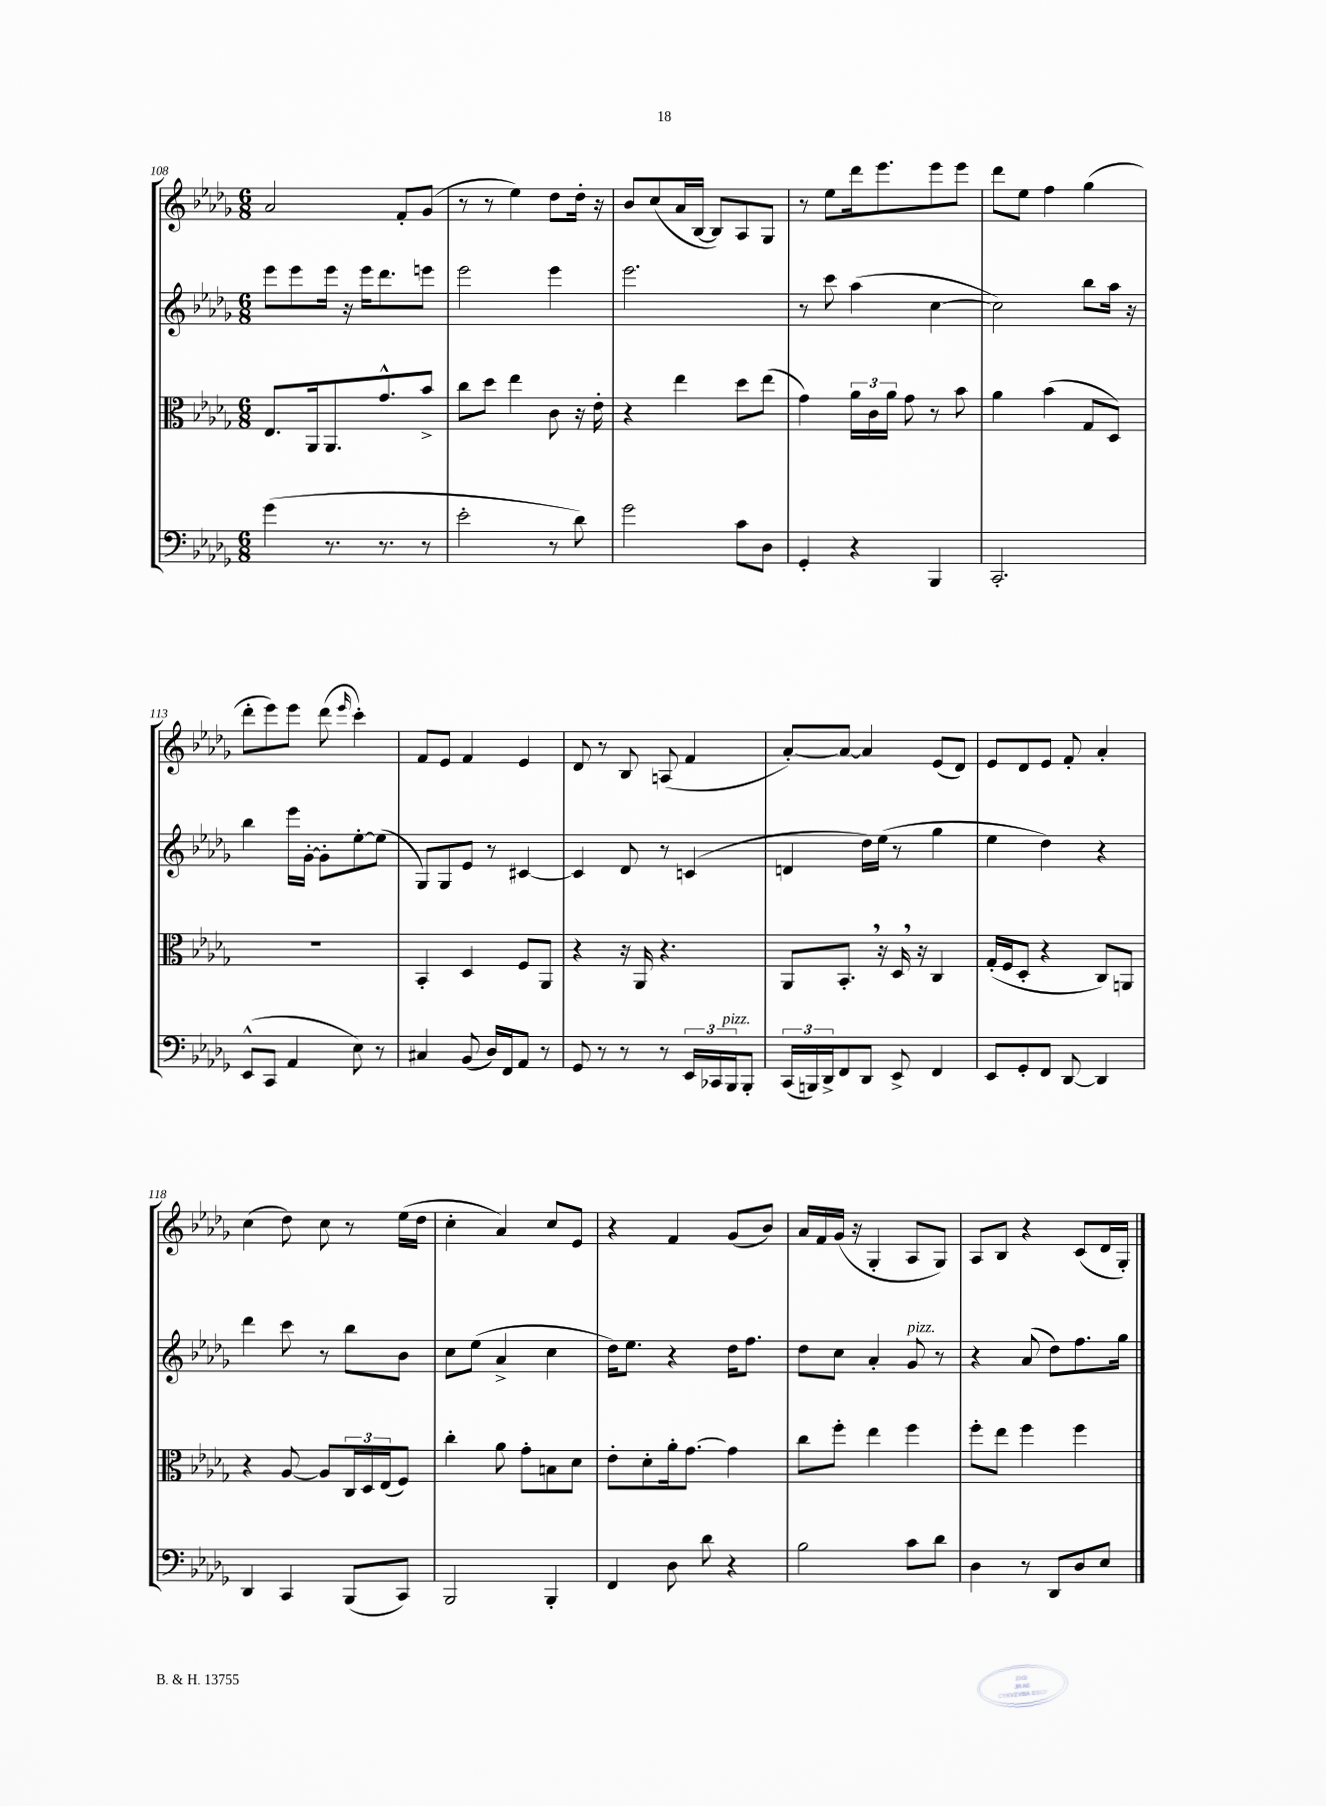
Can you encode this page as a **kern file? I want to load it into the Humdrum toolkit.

**kern	**kern	**kern	**kern
*staff4	*staff3	*staff2	*staff1
*clefF4	*clefC3	*clefG2	*clefG2
*k[b-e-a-d-g-]	*k[b-e-a-d-g-]	*k[b-e-a-d-g-]	*k[b-e-a-d-g-]
*M6/8	*M6/8	*M6/8	*M6/8
(4g-	8.E-	8eee-	2a-
.	.	8eee-	.
.	16AA-	.	.
8.r	8.AA-	16eee-	.
.	.	16r	.
.	.	16eee-	.
8.r	8.g-^^	8.ddd-	.
.	.	.	8f'
8r	8b-^	8eee	(8g-
=	=	=	=
2e-'	8cc	2eee-	8r
.	8dd-	.	8r
.	4ee-	.	4ee-)
8r	8c	4eee-	8dd-
8d-)	16r	.	16dd-'
.	16e-'	.	16r
=	=	=	=
2g-	4r	2.eee-	8b-
.	.	.	(8cc
.	4ee-	.	16a-
.	.	.	[16B-
.	.	.	8B-])
8c	8dd-	.	8A-
8D-	(8ee-	.	8G-
=	=	=	=
4GG-'	4g-)	8r	8r
.	.	8ccc	8ee-
4r	24a-	(4aa-	16ddd-
.	24c	.	.
.	.	.	8.eee-
.	24a-	.	.
.	8g-	.	.
4BBB-	8r	[4cc	8eee-
.	8b-	.	8eee-
=	=	=	=
2.CC'	4a-	2cc])	8ddd-
.	.	.	8ee-
.	(4b-	.	4ff
.	8G-	8bb-	(4gg-
.	8D-)	16aa-	.
.	.	16r	.
=	=	=	=
(8EE-^^	2.r	4bb-	8ddd-'
8CC	.	.	8eee-)
4AA-	.	16eee-	8eee-
.	.	[16g-'	.
.	.	8g-']	(8ddd-
.	.	.	16qqeee-
8E-)	.	[8ee-'	4ccc')
8r	.	(8ee-]	.
=	=	=	=
4C#	4BB-'	8G-)	8f
.	.	8G-	8e-
(8BB-	4D-	8e-	4f
16D-)	.	8r	.
16FF	.	.	.
8AA-	8F	[4c#	4e-
8r	8AA-	.	.
=	=	=	=
8GG-	4r	4c#]	8d-
8r	.	.	8r
8r	16r	8d-	8B-
.	16AA-	.	.
8r	4.r	8r	(8A
24EE-	.	(4c	4f
24CC-	.	.	.
24BBB-	.	.	.
8BBB-'	.	.	.
=	=	=	=
(24CC	8AA-	4d	[8a-')
24BBB)	.	.	.
24DD-^	.	.	.
8FF	8.BB-'	.	8a-_
8DD-	.	16dd-)	4a-]
.	16r	(16ee-	.
8EE-^	16D-	8r	.
.	16r	.	.
4FF	4C	4gg-	(8e-
.	.	.	8d-)
=	=	=	=
8EE-	(16G-'	4ee-	8e-
.	16F	.	.
8GG-'	8D-'	.	8d-
8FF	4r	4dd-)	8e-
[8DD-	.	.	8f'
4DD-]	8C)	4r	4a-'
.	8AA	.	.
=	=	=	=
4DD-	4r	4ddd-	(4cc
4CC	[8A-	8ccc	8dd-)
.	8A-]	8r	8cc
(8BBB-	24C	8bb-	8r
.	24D-	.	.
.	(24E-	.	.
8CC)	8F)	8b-	(16ee-
.	.	.	16dd-
=	=	=	=
2BBB-	4cc'	8cc	4cc'
.	.	(8ee-	.
.	8a-	4a-^	4a-)
.	8g-'	.	.
4BBB-'	8B	4cc	8cc
.	8d-	.	8e-
=	=	=	=
4FF	8e-'	16dd-)	4r
.	.	8.ee-	.
.	8d-'	.	.
8D-	16a-'	4r	4f
.	[8.g-	.	.
8d-	.	.	.
4r	4g-]	16dd-	(8g-
.	.	8.ff	.
.	.	.	8b-)
=	=	=	=
2B-	8cc	8dd-	16a-
.	.	.	16f
.	8ff'	8cc	(16g-
.	.	.	16r
.	4ee-	4a-'	4G-'
8c	4ff	8g-	8A-
8d-	.	8r	8G-)
=	=	=	=
4D-	8ff'	4r	8A-
.	8ee-	.	8B-
8r	4ff	(8a-	4r
8DD-	.	8dd-)	.
8D-	4ff	8.ff	(8c
8E-	.	.	16d-
.	.	16gg-	16G-')
==	==	==	==
*-	*-	*-	*-
